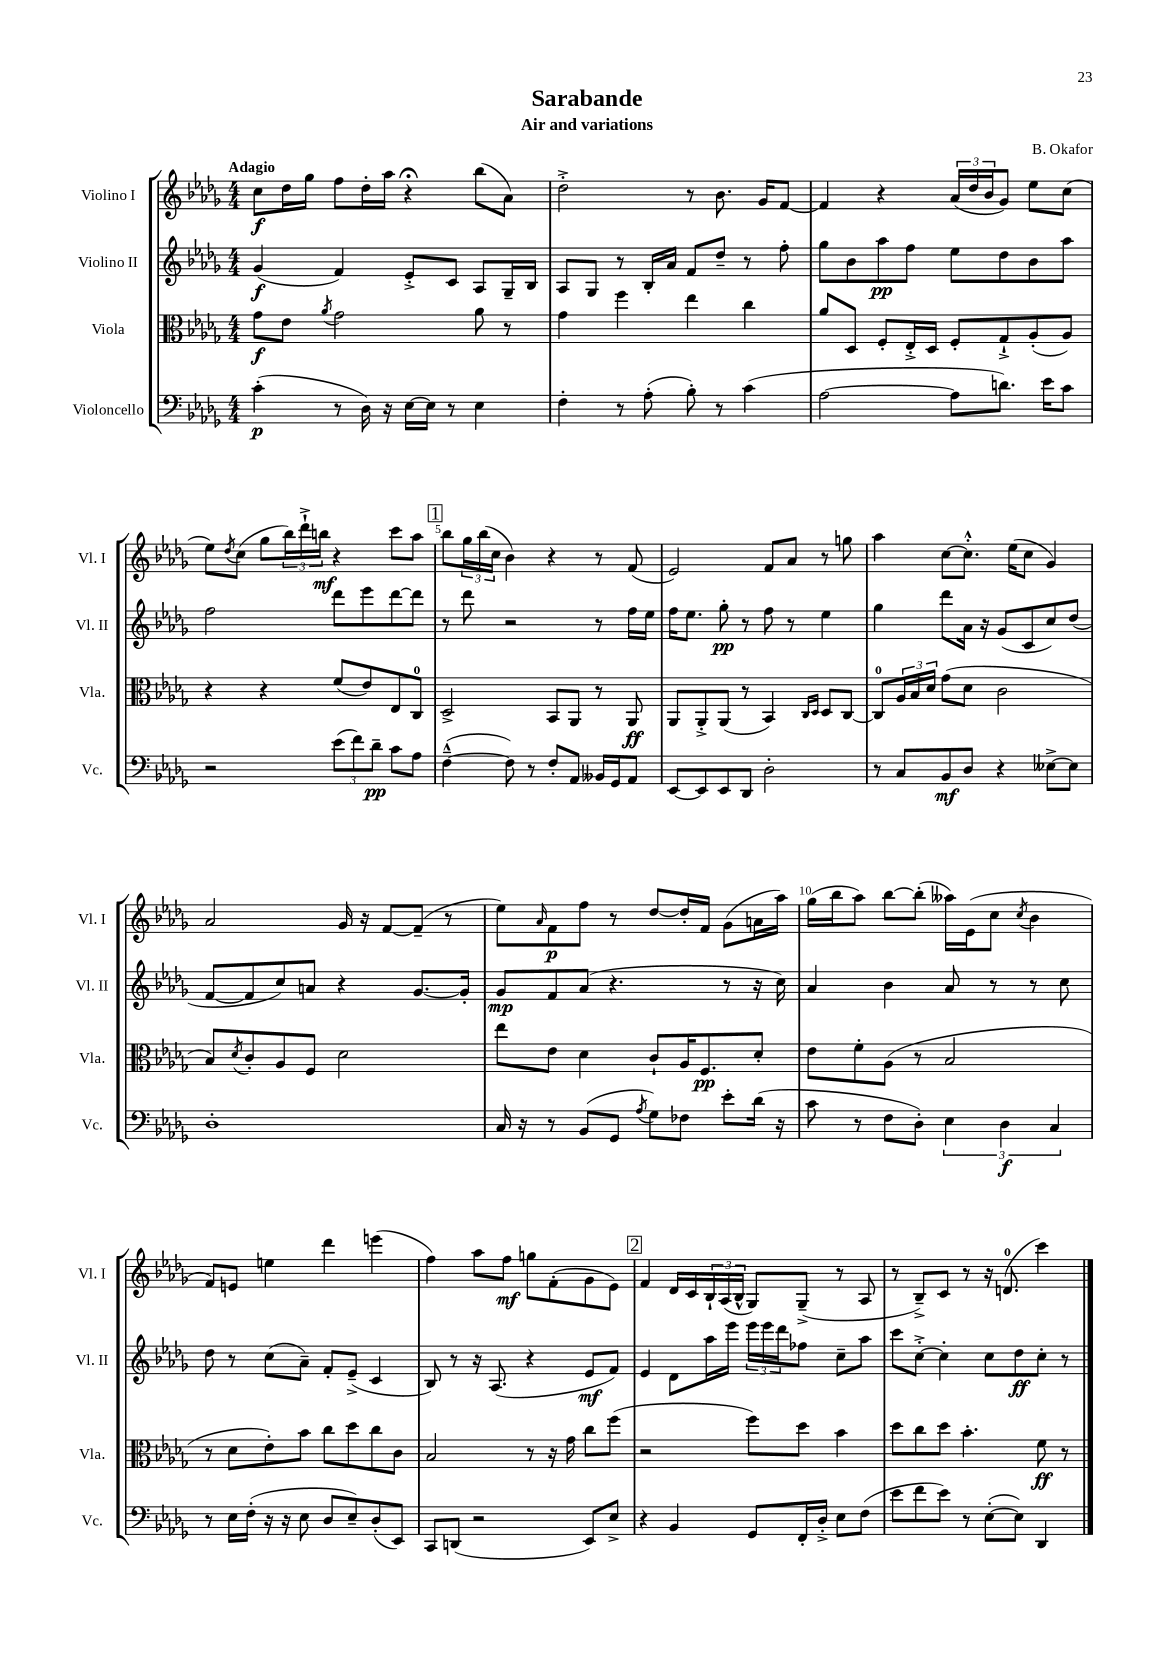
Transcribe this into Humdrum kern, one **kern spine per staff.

**kern	**kern	**kern	**kern
*staff4	*staff3	*staff2	*staff1
*clefF4	*clefC3	*clefG2	*clefG2
*k[b-e-a-d-g-]	*k[b-e-a-d-g-]	*k[b-e-a-d-g-]	*k[b-e-a-d-g-]
*M4/4	*M4/4	*M4/4	*M4/4
(4c'	8g-	(4g-	8cc
.	8e-	.	16dd-
.	.	.	16gg-
.	8qa-	.	.
8r	2g-	4f)	8ff
16D-)	.	.	16dd-'
16r	.	.	16aa-
[16E-	.	8e-'^	4r;
16E-]	.	.	.
8r	.	8c	.
4E-	8a-	8A-	(8bb-
.	8r	16G-~	8a-)
.	.	16B-	.
=	=	=	=
4F'	4g-	8A-	2dd-'^
.	.	8G-	.
8r	4ff	8r	.
(8A-'	.	16B-'	.
.	.	16a-	.
8B-')	4ee-	8f	8r
8r	.	8dd-~	8.b-
(4c	4cc	8r	.
.	.	.	16g-
.	.	8ff'	[8f
=	=	=	=
[2A-	8a-	8gg-	4f]
.	8D-	8b-	.
.	8F'	8aa-	4r
.	16E-'^	8ff	.
.	16D-	.	.
8A-]	8F'	8ee-	(24a-
.	.	.	24dd-
.	.	.	24b-
8.d)	8G-`^	8dd-	8g-)
.	(8A-'	8b-	8ee-
16e-	.	.	.
8c	8A-)	8aa-	(8cc
=	=	=	=
2r	4r	2ff	8ee-)
.	.	.	8qdd-
.	.	.	(8cc
.	4r	.	8gg-
.	.	.	24bb-)
.	.	.	24ddd-`^
.	.	.	24bb
(12e-	(8f	8ddd-	4r
12f)	.	.	.
.	8e-)	8eee-	.
12d-~	.	.	.
8c	8E-	[8ddd-	8ccc
8A-	8C	8ddd-]	8aa-
=	=	=	=
([4F~^^	2D-^	8r	8bb-
.	.	8ddd-	24gg-
.	.	.	(24bb-
.	.	.	24cc
8F])	.	2r	4b-)
8r	.	.	.
8F'	8BB-	.	4r
8AA-	8AA-	.	.
16BB--	8r	8r	8r
16GG-	.	.	.
8AA-	8AA-	16ff	(8f
.	.	16ee-	.
=	=	=	=
[8EE-	8AA-	16ff	2e-)
.	.	8.ee-	.
8EE-]	8AA-'^	.	.
8EE-	(8AA-	8gg-'	.
8DD-	8r	8r	.
2D-'	4BB-)	8ff	8f
.	.	8r	8a-
.	16qqC	.	.
.	16qqD-	.	.
.	8D-	4ee-	8r
.	[8C	.	8gg
=	=	=	=
8r	8C]	4gg-	4aa-
8C	24A-	.	.
.	24B-	.	.
.	24d-	.	.
8BB-	(8g-	8ddd-	[8cc
8D-	8d-	16a-	8.cc'^^]
.	.	16r	.
4r	2c	(8g-	.
.	.	.	(16ee-
.	.	8c	8cc
[8E--^	.	8cc)	4g-)
8E--]	.	(8dd-	.
=	=	=	=
1D-'	8B-)	[8f	2a-
.	8qd-	.	.
.	8c'	8f]	.
.	8A-	8cc)	.
.	8F	8a	.
.	2d-	4r	16g-
.	.	.	16r
.	.	.	[8f
.	.	[8.g-	(8f~]
.	.	.	8r
.	.	16g-']	.
=	=	=	=
16C	8ee-	8g-	8ee-)
16r	.	.	.
.	.	.	16qqa-
8r	8e-	8f	8f
(8BB-	4d-	(8a-	8ff
8GG-	.	4.r	8r
8qA-	.	.	.
8G-)	8c`	.	[8dd-
8F-	16A-	.	16dd-']
.	8.F	.	16f
8e-'	.	8r	(8g-
(16d-	8d-'	16r	16a
16r	.	16cc)	16aa-)
=	=	=	=
8c	8e-	4a-	(16gg-
.	.	.	16bb-
8r	8f'	.	8aa-)
8F	(8A-	4b-	[8bb-
8D-')	8r	.	(8bb-']
6E-	2B-	8a-	16aa--)
.	.	.	(16e-
.	.	8r	8cc
6D-	.	.	.
.	.	.	8qcc
.	.	8r	4b-
6C	.	.	.
.	.	8cc	.
=	=	=	=
8r	8r	8dd-	8f)
16E-	8d-	8r	8e
(16F'	.	.	.
16r	8e-')	(8cc	4ee
16r	.	.	.
8E-	8b-	8a-~)	.
8D-	8cc	8f'	4ddd-
8E-~)	8dd-	(8e-~^	.
(8D-'	8cc	4c	(4eee
8EE-)	8c	.	.
=	=	=	=
8CC	2B-	8B-)	4ff)
(8DD	.	8r	.
2r	.	16r	8aa-
.	.	(8.A-	.
.	.	.	8ff
.	8r	4r	8gg
.	16r	.	(8f'
.	16g-	.	.
8EE-)	8cc	8e-	8g-
8E-^	(8ff	8f)	8e-)
=	=	=	=
4r	2r	4e-	4f
4BB-	.	8d-	16d-
.	.	.	16c
.	.	16aa-	24B-`
.	.	.	(24A-
.	.	16eee-	.
.	.	.	24B-^^
8GG-	8ff)	24eee-	8G-)
.	.	24eee-	.
.	.	24ddd-	.
16FF'	8dd-	8ff-	(8G-~^
16D-'^	.	.	.
8E-	4b-	8cc~	8r
(8F	.	8aa-	8A-
=	=	=	=
8e-	8dd-	8ccc	8r
8f	8cc	[8cc'^	8B-~^)
8e-)	8dd-	4cc']	8c
8r	4.b-'	.	8r
([8E-'	.	8cc	16r
.	.	.	(8.d
8E-])	.	8dd-	.
4DD-	8f	8cc'	4ccc)
.	8r	8r	.
==	==	==	==
*-	*-	*-	*-
